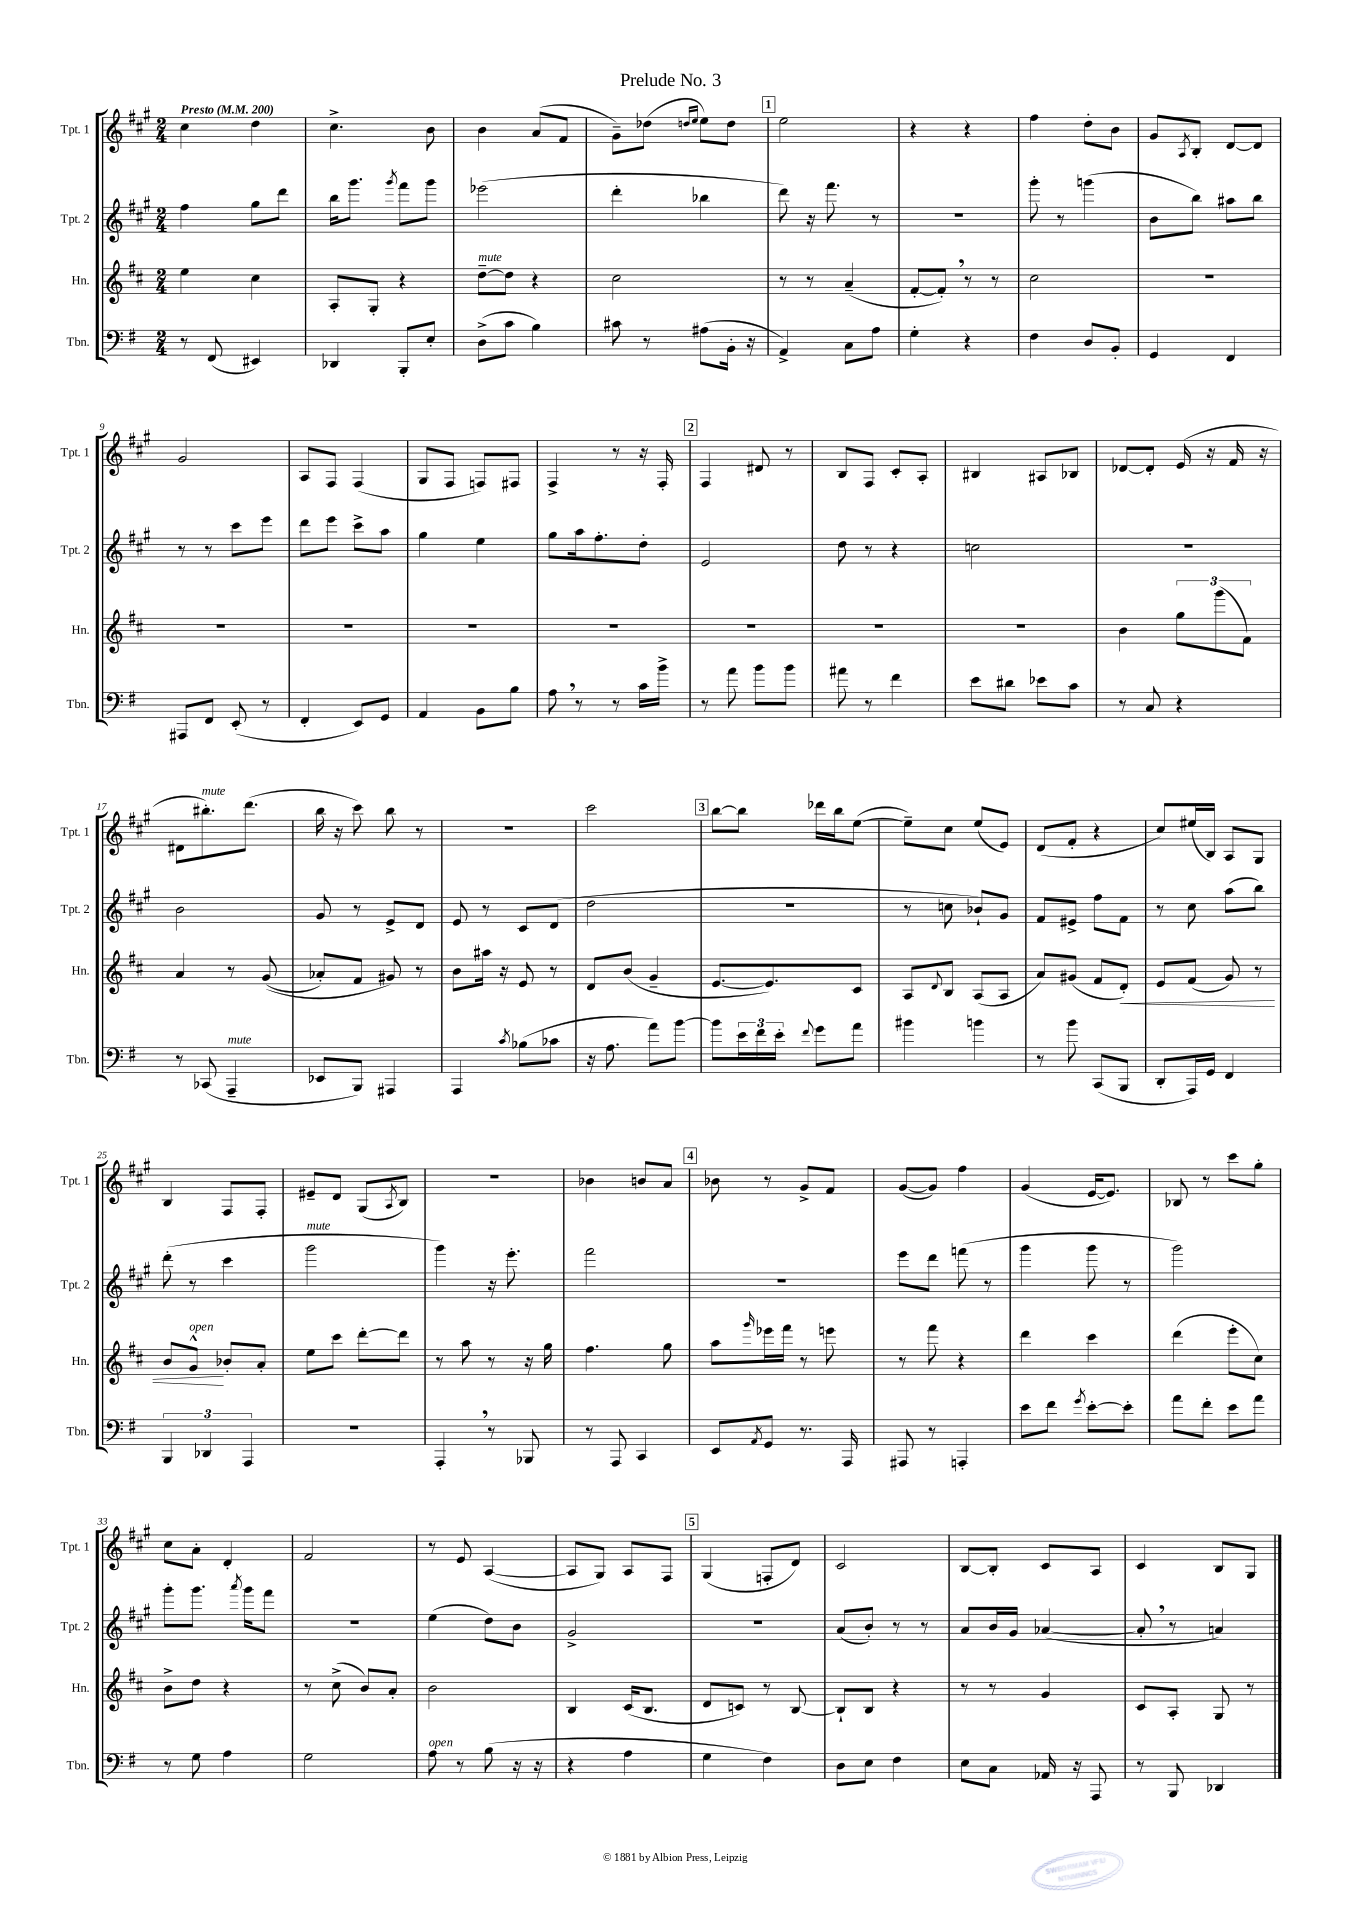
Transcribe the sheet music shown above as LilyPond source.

\header { title = "Prelude No. 3" }
<<
\new StaffGroup <<
\new Staff = "s0" \with { instrumentName = "Tpt. 1" shortInstrumentName = "Tpt. 1" } {
    \clef treble \key a \major \numericTimeSignature \time 2/4 \tempo "Presto" 4 = 200
    cis''4 d''4 |
    cis''4.-> b'8 |
    b'4 a'8( fis'8 |
    gis'8--) des''8( \grace { d''16 e''16 } e''8) d''8 |
    \mark \markup { \box "1" } e''2 |
    r4 r4 |
    fis''4 d''8-. b'8 |
    gis'8 \acciaccatura { a8 } b8-. d'8~ d'8 |
    gis'2 |
    a8 fis8 fis4( |
    gis8 fis8 f8) fis8 |
    fis4-> r8 r16 fis16-. |
    \mark \markup { \box "2" } fis4 dis'8 r8 |
    b8 fis8 cis'8-. a8-. |
    bis4 ais8 bes8 |
    des'8~ des'8-. e'16( r16 fis'16 r16 |
    dis'8 bis''8.-.^\markup { \italic "mute" }) d'''8.( |
    b''16 r16 cis'''8) b''8 r8 |
    R2 |
    cis'''2 |
    \mark \markup { \box "3" } b''8~ b''8 des'''16 b''16 e''8~( |
    e''8--) cis''8 e''8( e'8) |
    d'8( fis'8-. r4 |
    cis''8) eis''16( b16) a8 gis8 |
    b4 fis8 fis8-. |
    eis'8-- d'8 gis8( \acciaccatura { a8 } b8) |
    R2 |
    bes'4 b'8 a'8 |
    \mark \markup { \box "4" } bes'8 r8 gis'8-> fis'8 |
    gis'8~( gis'8) fis''4 |
    gis'4( e'16~ e'8.) |
    bes8 r8 cis'''8 gis''8-. |
    cis''8 a'8-. d'4-. |
    fis'2 |
    r8 e'8 a4~( |
    a8 gis8) a8 fis8 |
    \mark \markup { \box "5" } gis4( f8-. d'8) |
    cis'2 |
    b8~ b8-. cis'8 a8 |
    cis'4 b8 gis8 \bar "|." |
}
\new Staff = "s1" \with { instrumentName = "Tpt. 2" shortInstrumentName = "Tpt. 2" } {
    \clef treble \key a \major \numericTimeSignature \time 2/4
    fis''4 gis''8 d'''8 |
    b''16 gis'''8. \acciaccatura { gis'''8 } fis'''8 gis'''8 |
    ees'''2( |
    d'''4-. bes''4 |
    \mark \markup { \box "1" } d'''8) r16 fis'''8. r8 |
    R2 |
    gis'''8-. r8 g'''4( |
    b'8 b''8) ais''8 b''8 |
    r8 r8 cis'''8 e'''8 |
    d'''8 e'''8 cis'''8-> a''8 |
    gis''4 e''4 |
    gis''8 a''16 fis''8.-. d''8-. |
    \mark \markup { \box "2" } e'2 |
    d''8 r8 r4 |
    c''2 |
    r2 |
    b'2 |
    gis'8 r8 e'8-> d'8 |
    e'8 r8 cis'8 d'8( |
    d''2 |
    \mark \markup { \box "3" } R2 |
    r8 c''8 bes'8-!) gis'8 |
    fis'8 eis'8-> fis''8 fis'8 |
    r8 cis''8 a''8( b''8) |
    d'''8-.( r8 cis'''4 |
    gis'''2^\markup { \italic "mute" } |
    gis'''4) r16 e'''8.-. |
    fis'''2 |
    \mark \markup { \box "4" } r2 |
    e'''8 d'''8 f'''8( r8 |
    gis'''4 gis'''8 r8 |
    gis'''2) |
    gis'''8-. gis'''8. \acciaccatura { a'''8 } gis'''16 fis'''8 |
    R2 |
    e''4( d''8) b'8 |
    gis'2-> |
    \mark \markup { \box "5" } r2 |
    a'8( b'8-.) r8 r8 |
    a'8 b'16 gis'16 aes'4~( |
    aes'8-. \breathe r8 a'4) \bar "|." |
}
\new Staff = "s2" \with { instrumentName = "Hn." shortInstrumentName = "Hn." } {
    \clef treble \key d \major \numericTimeSignature \time 2/4
    e''4 cis''4 |
    a8-. g8-. r4 |
    d''8~--^\markup { \italic "mute" } d''8 r4 |
    cis''2 |
    \mark \markup { \box "1" } r8 r8 a'4--( |
    fis'8~-. fis'8-.) \breathe r8 r8 |
    cis''2 |
    R2 |
    R2 |
    R2 |
    R2 |
    R2 |
    \mark \markup { \box "2" } R2 |
    R2 |
    R2 |
    b'4 \tuplet 3/2 { g''8 g'''8( fis'8) } |
    a'4 r8 g'8(\( |
    aes'8-.) fis'8 gis'8\) r8 |
    b'8 ais''16 r16 e'8 r8 |
    d'8 b'8( g'4-- |
    \mark \markup { \box "3" } e'8.~ e'8.) cis'8 |
    a8 \appoggiatura { d'8 } b8 a8( a8 |
    a'8) gis'8( fis'8 d'8-.\<) |
    e'8 fis'8( g'8) r8 |
    b'8 g'8-^\!^\markup { \italic "open" } bes'8-. a'8-. |
    e''8 cis'''8 d'''8~-. d'''8 |
    r8 a''8 r8 r16 g''16 |
    fis''4. g''8 |
    \mark \markup { \box "4" } a''8 \grace { g'''16 } ees'''16 fis'''16 r8 e'''8 |
    r8 fis'''8 r4 |
    d'''4 cis'''4 |
    d'''4( e'''8-. cis''8) |
    b'8-> d''8 r4 |
    r8 cis''8->( b'8) a'8-. |
    b'2 |
    b4 cis'16( b8. |
    \mark \markup { \box "5" } d'8 c'8) r8 b8~ |
    b8-! b8 r4 |
    r8 r8 g'4 |
    cis'8 a8-. g8 r8 \bar "|." |
}
\new Staff = "s3" \with { instrumentName = "Tbn." shortInstrumentName = "Tbn." } {
    \clef bass \key g \major \numericTimeSignature \time 2/4
    r8 fis,8( eis,4) |
    des,4 b,,8-. e8-. |
    d8->( c'8 b4) |
    cis'8 r8 ais8( b,16-. r16 |
    \mark \markup { \box "1" } a,4->) c8 a8 |
    g4-. r4 |
    fis4 d8 b,8-. |
    g,4 fis,4 |
    ais,,8 fis,8 e,8-.( r8 |
    fis,4-. e,8) g,8 |
    a,4 b,8 b8 |
    a8 \breathe r8 r8 c'16 b'16-> |
    \mark \markup { \box "2" } r8 a'8 b'8 b'8 |
    ais'8 r8 fis'4 |
    e'8 dis'8 ees'8 c'8 |
    r8 c8 r4 |
    r8 ces,8( a,,4--^\markup { \italic "mute" } |
    ees,8 b,,8) ais,,4 |
    a,,4 \acciaccatura { c'8 } bes8( ces'8 |
    r16 a8. a'8) b'8~ |
    \mark \markup { \box "3" } b'8 \tuplet 3/2 { e'16 fis'16 e'16-. } \appoggiatura { fis'8 } g'8 a'8 |
    bis'4 b'4 |
    r8 b'8 c,8( b,,8 |
    d,8-. a,,16) g,16 fis,4 |
    \tuplet 3/2 { b,,4 des,4 a,,4 } |
    r2 |
    a,,4-. \breathe r8 bes,,8 |
    r8 a,,8 c,4 |
    \mark \markup { \box "4" } e,8 \acciaccatura { a,8 } g,8 r8. a,,16 |
    ais,,8 r8 a,,4-. |
    e'8 fis'8 \acciaccatura { g'8 } e'8~-. e'8-. |
    a'8 fis'8-. e'8 a'8 |
    r8 g8 a4 |
    g2 |
    a8^\markup { \italic "open" } r8 b8( r16 r16 |
    r4 a4 |
    \mark \markup { \box "5" } g4 fis4) |
    d8 e8 fis4 |
    e8 c8 aes,16 r16 a,,8 |
    r8 b,,8 des,4 \bar "|." |
}
>>
>>
